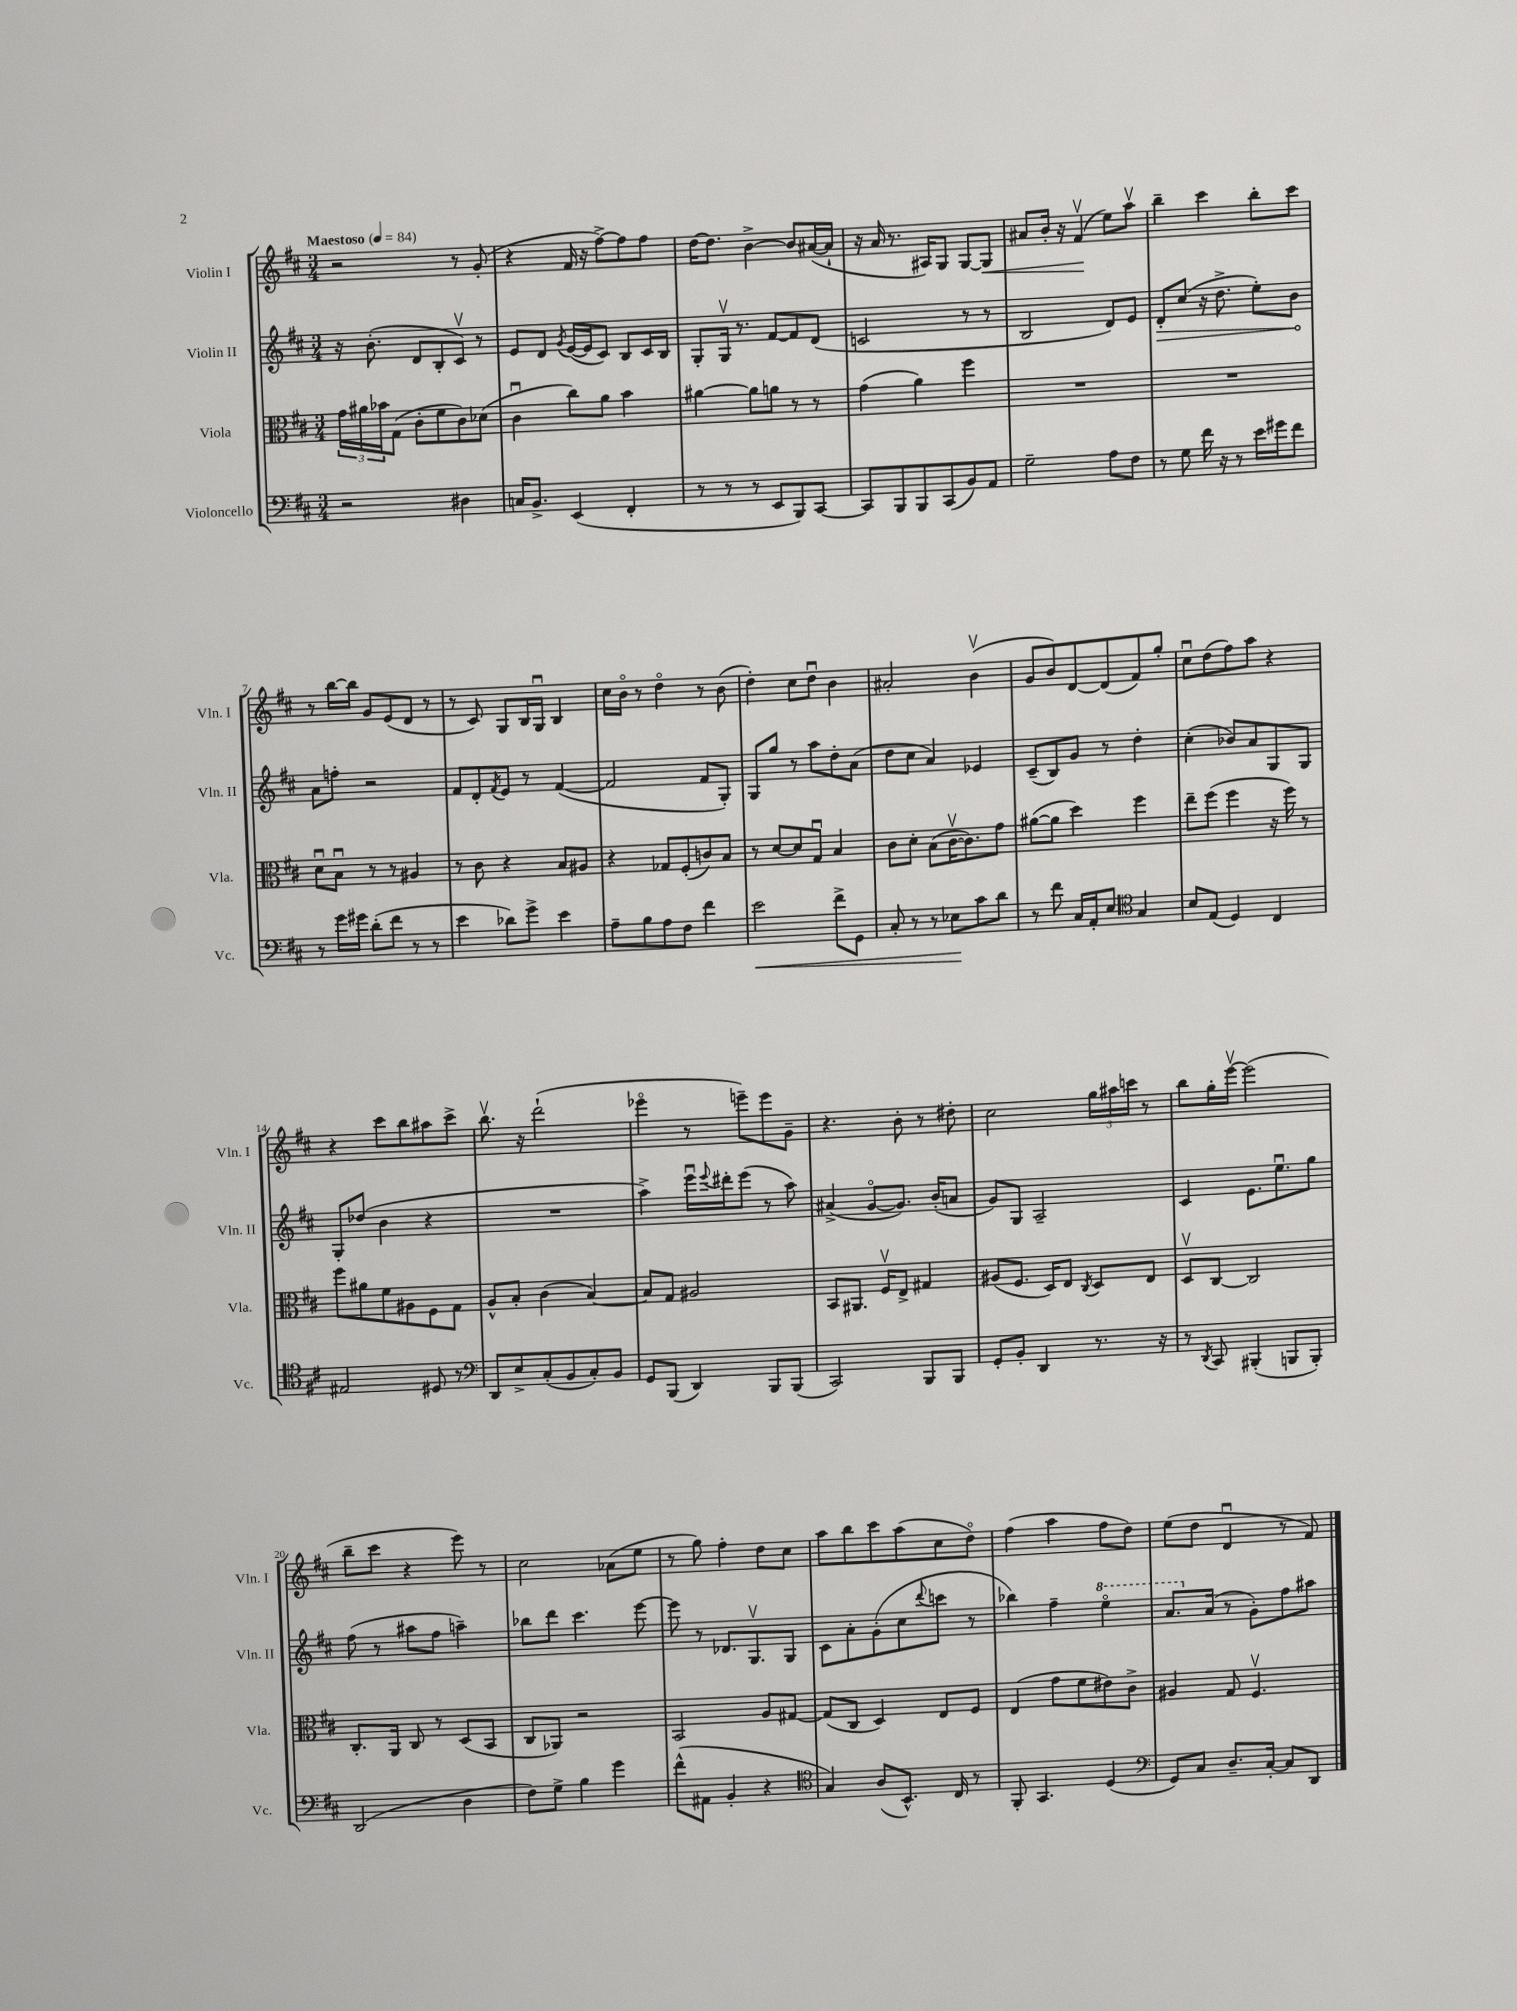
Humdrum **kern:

**kern	**kern	**kern	**kern
*staff4	*staff3	*staff2	*staff1
*clefF4	*clefC3	*clefG2	*clefG2
*k[f#c#]	*k[f#c#]	*k[f#c#]	*k[f#c#]
*M3/4	*M3/4	*M3/4	*M3/4
*MM84	*MM84	*MM84	*MM84
2r	24g	16r	2r
.	24a#	.	.
.	.	(8.b'	.
.	24b-	.	.
.	(8G	.	.
.	8c#'	8d	.
.	8f#	8B'	.
4D#	8c#)	8c#v)	8r
.	(8d-	8r	(8g'
=	=	=	=
16C	4c#u	8e	4r
8.BB^	.	.	.
.	.	8d	.
.	.	8qg	.
(4EE	8cc#)	([16e	16f#
.	.	16e]	16r
.	8a	8c#)	[8ff#^)
4FF#'	4b	8B	8ff#]
.	.	16c#	8ff#
.	.	16B	.
=	=	=	=
8r	[4a#	8G'	[16dd
.	.	.	8.dd]
8r	.	16Gv	.
.	.	8.r	.
8r	8a#]	.	[4b^
8EE	8a	[8f#	.
8BBB)	8r	8f#]	8b]
[8CC#	8r	(8d	([16a#
.	.	.	16a#`]
=	=	=	=
8CC#]	(4g	2c	16r
.	.	.	16a
8BBB	.	.	8.r
8BBB	4a)	.	.
.	.	.	16A#)
(8CC#	.	.	8G
8BB)	4ff#	8r	[8G
8AA	.	8r	8G]
=	=	=	=
2G~	2.r	2B	8a#
.	.	.	16b'
.	.	.	16r
.	.	.	(4f#v
8A	.	8d)	8ee)
8F#	.	8e	8aav
=	=	=	=
8r	2.r	8d'	4bb~
8G	.	(8cc#	.
16f#	.	16r	4ccc#
16r	.	8.dd^	.
8r	.	.	.
16e	.	8ee')	8bb'
16g#	.	.	.
8f#	.	8b	8ccc#
=	=	=	=
8r	8du	8a	8r
16g	8Bu	8ff'	[16bb
16g#	.	.	16bb]
(8d'	8r	2r	8g
8f#	8r	.	(8e
8r	4A#	.	8d
8r	.	.	8r
=	=	=	=
4e	8r	8f#	8r
.	8c#	8d'	8c#)
.	.	8qf#	.
8d-)	4r	8e	8G
8g^	.	8r	16B
.	.	.	16Gu
4e	8B	([4f#	4B
.	8A#	.	.
=	=	=	=
8A~	4r	2f#]	16cc#
.	.	.	16bo
8B	.	.	8r
8A	8G-	.	4ddo
8F#	(8F#'	.	.
4f#	8c)	8f#	8r
.	8B	8G')	(8b
=	=	=	=
2e	8r	8G	4dd')
.	[8d	8gg	.
.	8d]	8r	8cc#
.	8Gu	8aa	8ddu
8f#^	4B	8dd'	4b
8GG	.	(8a	.
=	=	=	=
8C#'	8c#	8dd	2a#'
8r	8d'	8cc#	.
8r	(8B	4a)	.
8E-	[16c#v	.	.
.	8.c#])	.	.
8c#	.	4e-	(4bv
8d	8g	.	.
=	=	=	=
8r	([8a#	(8c#~	8g
8f#	8a#]	8B)	8b)
16C#	4dd)	8g	[8d
16AA'	.	.	.
8E	.	8r	(8d]
*clefC4	*	*	*
4G	4ff#	4dd'	8f#)
.	.	.	8gg'
=	=	=	=
8B	8ee~	(4cc#'	8cc#u
(8E	(8ff#	.	(8dd
4D)	4ff#	8b-)	8ff#)
.	.	8a	8aa
4C#	16r	8G	4r
.	16ff#)	.	.
.	8r	8G	.
=	=	=	=
2E#	8ff#	8G'	4r
.	8a#	(8dd-	.
.	8f#	4b	8ccc#
.	8A#	.	8bb
8D#	8F#	4r	8aa#
8r	8G	.	8ccc#^
=	=	=	=
*clefF4	*	*	*
8DD	8A^^	2.r	8.bbv
8E^	8B'	.	.
.	.	.	16r
(8C#'	(4c#	.	(2ddd`
8BB	.	.	.
8C#')	[4B)	.	.
8BB	.	.	.
=	=	=	=
8GG	8B]	4aa^)	4eee-o
(8BBB	8G	.	.
4DD)	2A#	16eeeu	8r
.	.	8qqeee	.
.	.	16ddd#'	.
.	.	(8eee	8eee~)
8BBB	.	8r	8eee
(8BBB	.	8aa)	8g~
=	=	=	=
2CC#)	8BB	(4a#^	4.r
.	8.AA#	.	.
.	.	[8go	.
.	16F#v	.	.
.	8E^	8.g])	8b'
8BBB	4G#	.	8r
.	.	(16b'	.
8BBB	.	8a	8dd#'
=	=	=	=
8GG'	(8A#	8g)	2cc#
8BB'	8.F#	8G	.
4DD	.	2A~	.
.	16D)	.	.
.	8E	.	.
.	8qC#	.	.
8.r	8D	.	24gg
.	.	.	24aa#
.	.	.	24ccc
.	8E	.	8r
16r	.	.	.
=	=	=	=
8r	8Dv	4c#	8bb
8qDD	.	.	.
8CC#	[8C#	.	16gg'
.	.	.	[16eeev
(4BBB#'	2C#]	8.e	(2eee]
.	.	8.eeu	.
8BBB	.	.	.
8BBB')	.	8gg	.
=	=	=	=
(2DD	8.C#'	(8ff#	8bb~
.	.	8r	8ccc#
.	16AA	.	.
.	8C#	8aa#	4r
.	8r	8ff#	.
4D	(8D	4aa~)	8eee)
.	8BB	.	8r
=	=	=	=
8F#)	8C#	8bb-	2cc#
8G^	8AA-)	8ddd	.
4B	2r	4.ccc#	.
4g	.	.	(8a-
.	.	[8eee	8ee
=	=	=	=
(8f#^^	2BB	8eee]	8r
8AA#	.	8r	8gg)
4BB'	.	8.d-	4ff#'
.	.	8.Gv	.
4r	8A	.	8dd
.	[8G#	8G	8cc#
=	=	=	=
*clefC4	*	*	*
4G)	(8G#]	8c#	8aa
.	8C#	8a'	8bb
(8A	4D)	(8g'	8ccc#
8.BB^^)	.	8cc#	(8aa
.	.	8qqddd	.
.	8E	8ccc	8cc#
16C#	.	.	.
8r	8F#	8r	8ddo)
=	=	=	=
8FF#'	(4E	4bb-)	(4ff#
4.GG	.	.	.
.	8g	4ff#~	4aa
.	8f#	.	.
(4D	8e#)	4eeeo	8ff#
.	8c#^	.	8dd)
=	=	=	=
*clefF4	*	*	*
8GG)	4A#	8.aa	(8ee
8C#	.	.	8dd
.	.	(16a	.
8.D~	8G	8r	4du
.	4.F#v	8g')	.
[16C#'	.	.	.
8C#]	.	8ff#	8r
8DD	.	8aa#	8f#)
==	==	==	==
*-	*-	*-	*-
